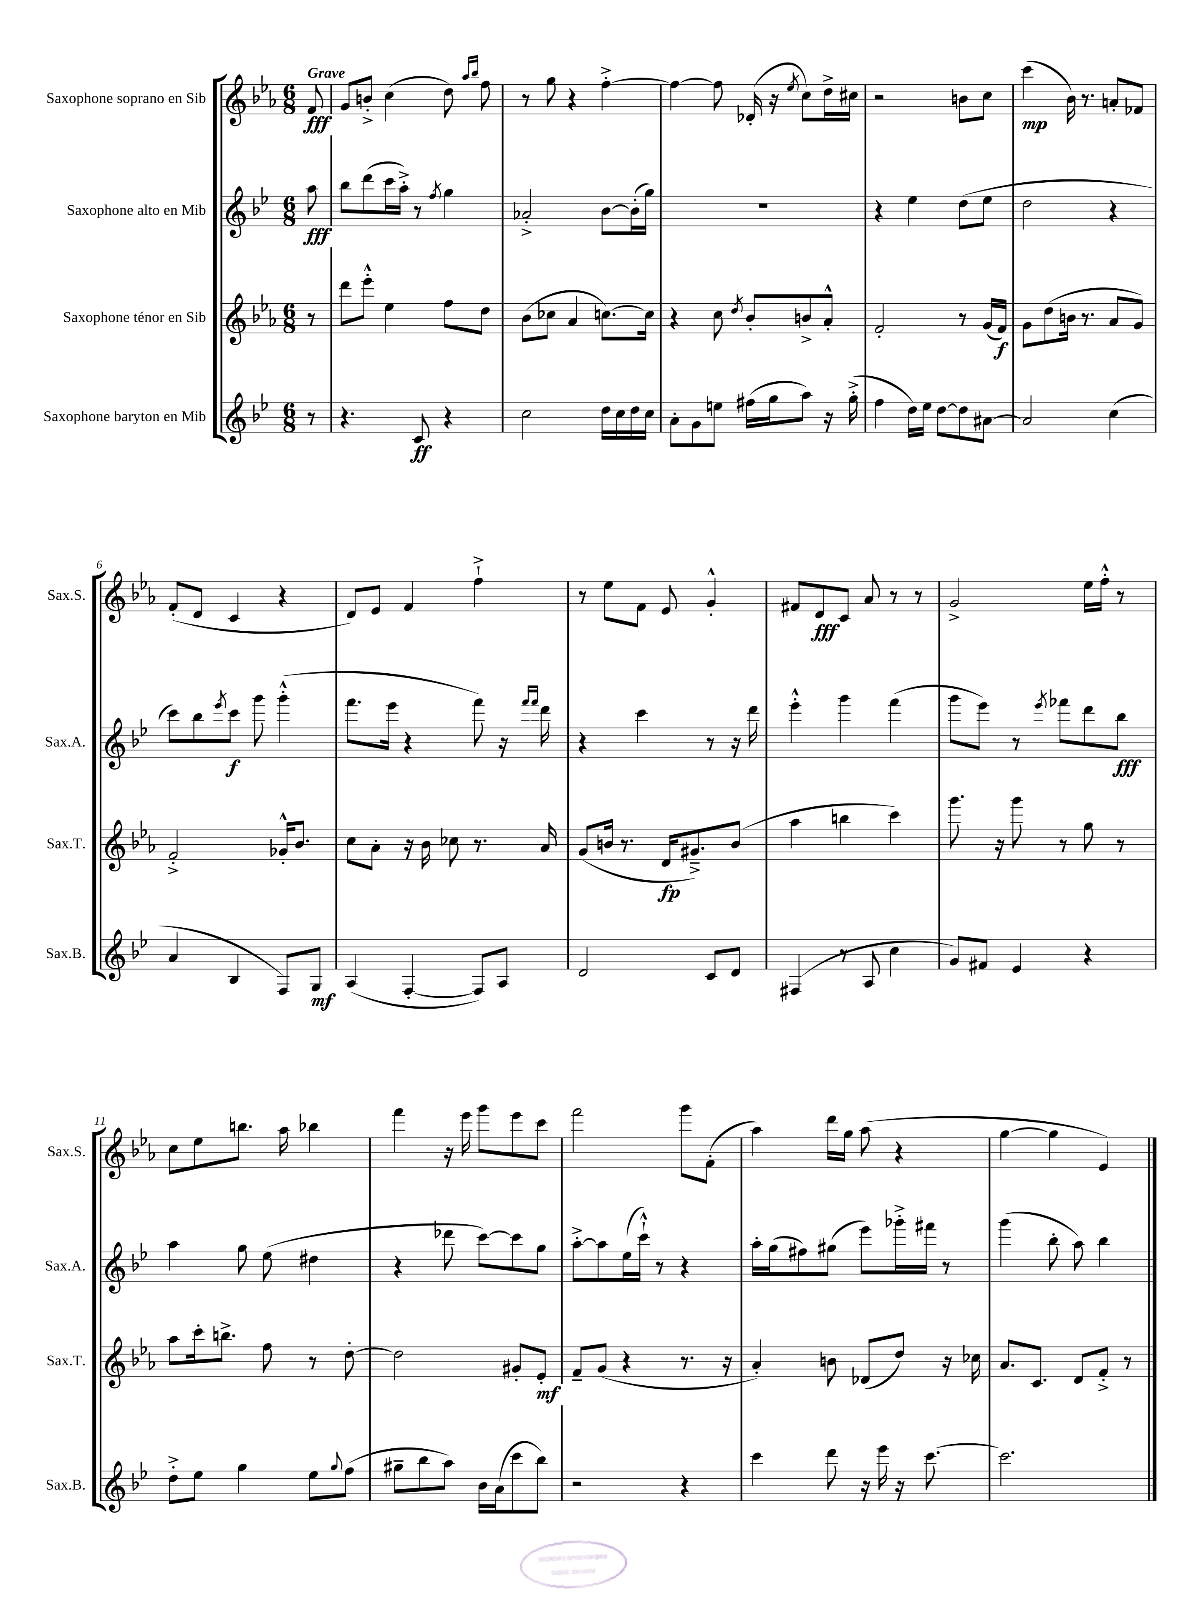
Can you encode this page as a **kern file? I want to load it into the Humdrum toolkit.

**kern	**kern	**kern	**kern
*staff4	*staff3	*staff2	*staff1
*clefG2	*clefG2	*clefG2	*clefG2
*k[b-e-]	*k[b-e-a-]	*k[b-e-]	*k[b-e-a-]
*M6/8	*M6/8	*M6/8	*M6/8
8r	8r	8aa	8f
=	=	=	=
4.r	8ddd	8bb-	8g
.	8eee-'^^	(8ddd	8b'^
.	4ee-	16ccc	(4cc
.	.	16aa'^)	.
8c	.	8r	.
.	.	8qff	.
4r	8ff	4gg	8dd)
.	.	.	16qqaa-
.	.	.	16qqbb-
.	8dd	.	8ff
=	=	=	=
2cc	(8b-	2a-'^	8r
.	8cc-	.	8gg
.	4a-	.	4r
16dd	[8.cc)	[8b-	[4ff'^
16cc	.	.	.
16dd	.	(16b-']	.
16cc	16cc]	16gg)	.
=	=	=	=
8a'	4r	2.r	4ff_
8g	.	.	.
8ee	8cc	.	8ff]
.	8qdd	.	.
(16ff#	8b-'	.	(16d-'
16gg	.	.	16r
.	.	.	8qee-
8aa)	8b^	.	8cc)
16r	8a-'^^	.	16dd^
(16gg'^	.	.	16cc#
=	=	=	=
4ff	2f'	4r	2r
16dd)	.	4ee-	.
16ee-	.	.	.
[8dd	.	.	.
8dd]	8r	(8dd	8b
[8a#	(16g	8ee-	8cc
.	16f)	.	.
=	=	=	=
2a#]	8g	2dd	(4ccc
.	(8dd	.	.
.	16b	.	16b-)
.	8.r	.	8.r
(4cc	8a-	4r	8a'
.	8g)	.	8f-
=	=	=	=
4a	2f'^	8ccc)	(8f'
.	.	8bb-	8d
.	.	8qeee-	.
4B-	.	8ccc	4c
.	.	8ggg	.
8F)	16g-'^^	(4ggg'^^	4r
.	8.b-	.	.
8G	.	.	.
=	=	=	=
(4A	8cc	8.fff	8d)
.	8a-'	.	8e-
.	.	16eee-	.
[4F'	16r	4r	4f
.	16b-	.	.
.	8cc-	.	.
8F])	8.r	8fff)	4ff`^
8A	.	16r	.
.	.	16qqfff	.
.	.	16qqfff	.
.	16a-	16ddd	.
=	=	=	=
2d	(8g	4r	8r
.	16b	.	8ee-
.	8.r	.	.
.	.	4ccc	8f
.	16d	.	8e-
.	8.g#~^)	.	.
8c	.	8r	4g'^^
8d	(8b	16r	.
.	.	16ddd	.
=	=	=	=
(4F#	4aa-	4eee-'^^	8f#
.	.	.	8d
8r	4bb	4ggg	8c
8A	.	.	8a-
4cc	4ccc)	(4fff	8r
.	.	.	8r
=	=	=	=
8g)	8.ggg	8ggg	2g^
8f#	.	8eee-)	.
.	16r	.	.
4e-	8ggg	8r	.
.	.	8qeee-	.
.	8r	8fff-	.
4r	8gg	8ddd	16ee-
.	.	.	16ff'^^
.	8r	8bb-	8r
=	=	=	=
8dd'^	8aa-	4aa	8cc
8ee-	16ccc'	.	8ee-
.	8.bb^	.	.
4gg	.	8gg	8.bb
.	8ff	(8ee-	.
.	.	.	16aa-
8ee-	8r	4dd#	4bb-
8qqgg	.	.	.
(8ff	[8dd'	.	.
=	=	=	=
8gg#~	2dd]	4r	4fff
8bb-	.	.	.
8aa)	.	8ddd-	16r
.	.	.	16eee-
16b-	.	[8ccc)	8ggg
(16a	.	.	.
8ccc	8g#'	8ccc]	8eee-
8bb-)	8e-'	8gg	8ccc
=	=	=	=
2r	8f~	[8aa'^	2fff
.	(8g	8aa]	.
.	4r	(16ee-	.
.	.	16ccc`^^)	.
.	.	8r	.
4r	8.r	4r	8ggg
.	.	.	(8f'
.	16r	.	.
=	=	=	=
4ccc	4a-')	16aa'	4aa-)
.	.	(16gg	.
.	.	8ff#)	.
8ddd	8b	(8gg#	16ddd
.	.	.	16gg
16r	(8d-	8eee-)	(8aa-
16eee-	.	.	.
16r	8dd)	16ggg-'^	4r
[8.ccc	.	16fff#	.
.	16r	8r	.
.	16cc-	.	.
=	=	=	=
2.ccc]	8.a-	(4ggg	[4gg
.	8.c	.	.
.	.	8bb-'	4gg]
.	8d	8aa)	.
.	8f'^	4bb-	4e-)
.	8r	.	.
==	==	==	==
*-	*-	*-	*-
